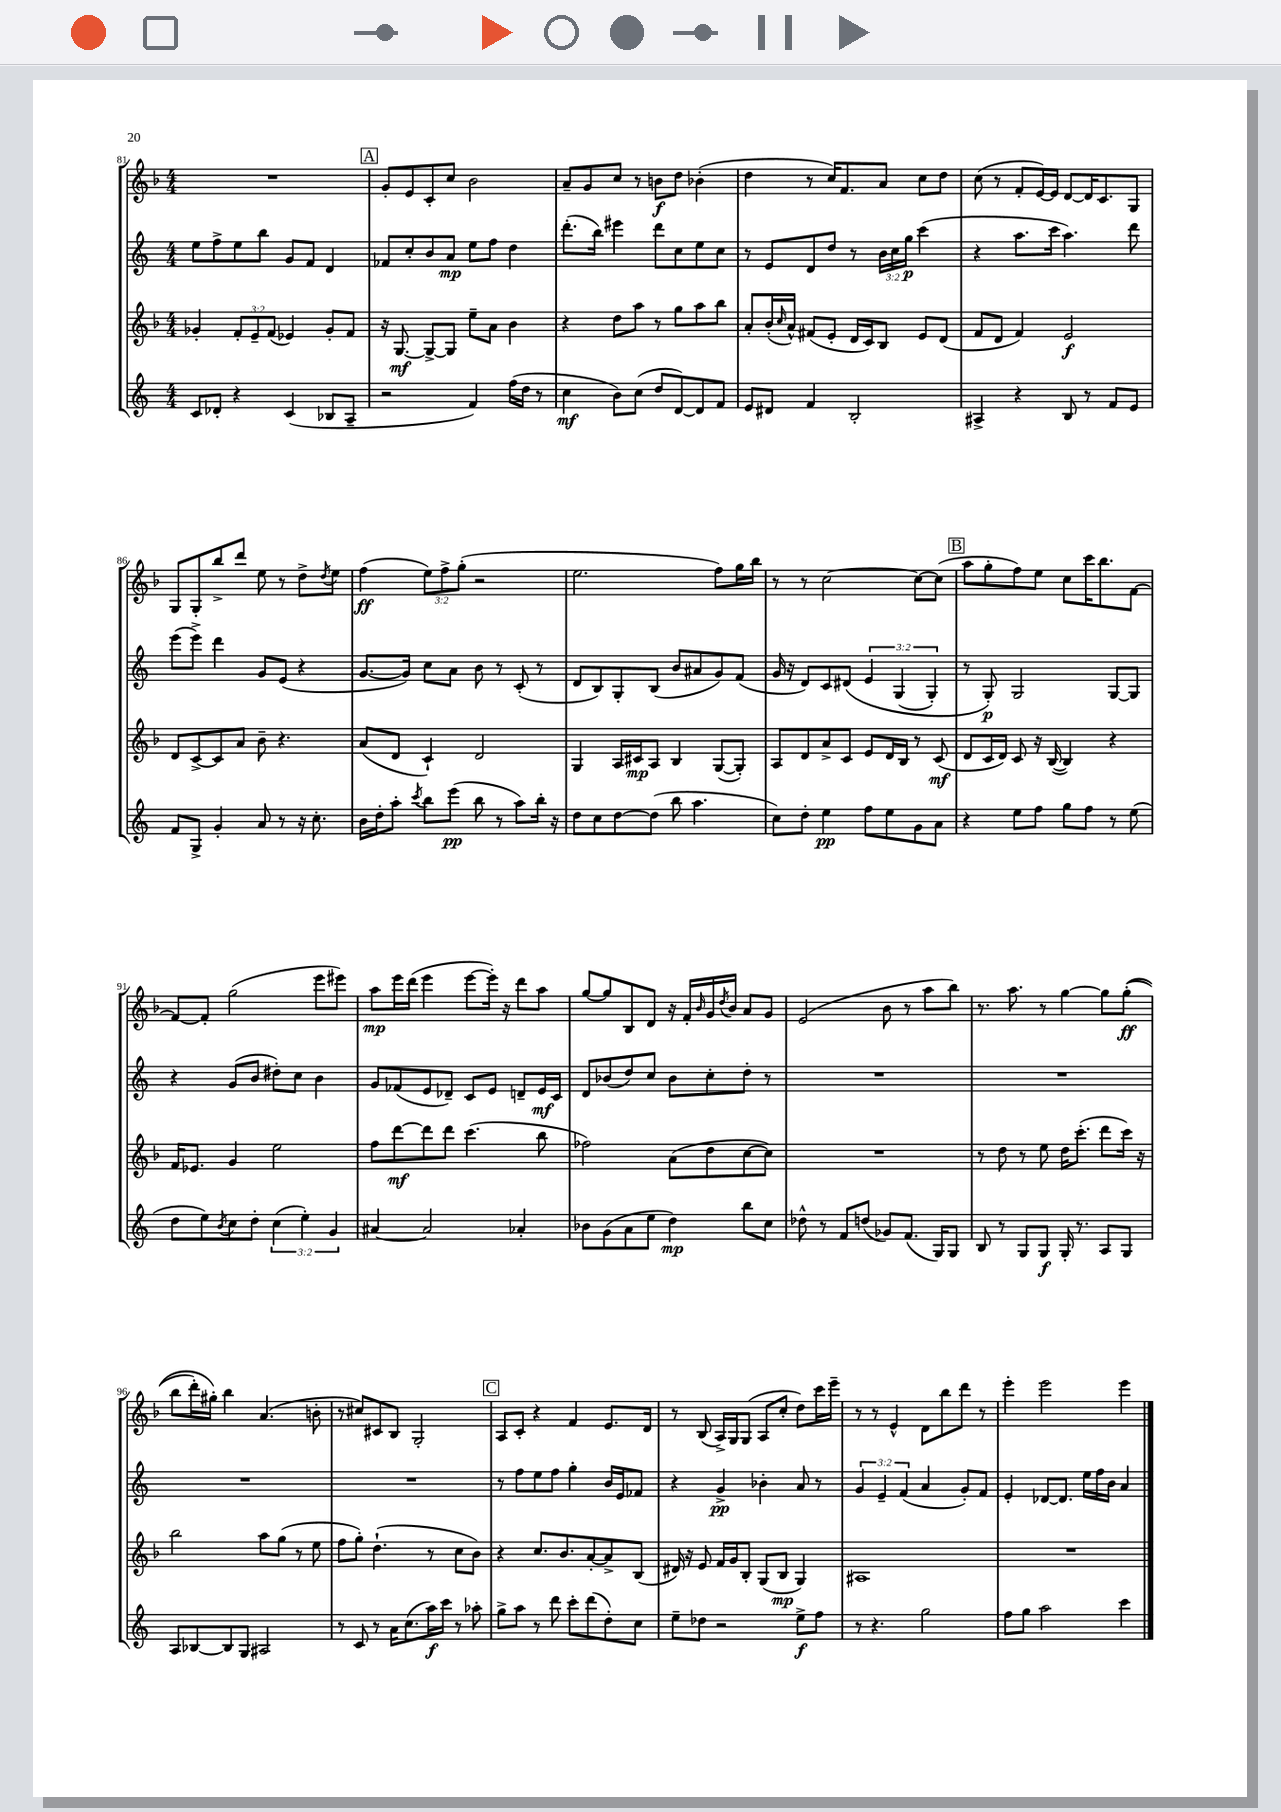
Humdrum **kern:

**kern	**kern	**kern	**kern
*staff4	*staff3	*staff2	*staff1
*clefG2	*clefG2	*clefG2	*clefG2
*k[]	*k[b-]	*k[]	*k[b-]
*M4/4	*M4/4	*M4/4	*M4/4
8c	4g-'	8ee	1r
8d-'	.	8ff^	.
4r	12f'	8ee	.
.	12e~	.	.
.	.	8bb	.
.	(12f	.	.
(4c	4e-)	8g	.
.	.	8f	.
8B-	8g-'	4d	.
8A~	8f	.	.
=	=	=	=
2r	16r	8f-	8g'
.	[8.G	.	.
.	.	8cc'	8e
.	8G^_	8b	8c'
.	8G]	8a	8cc
4f)	8ee~	8ee	2b-
.	8a	8ff	.
(16ff	4b-	4dd	.
16dd	.	.	.
8r	.	.	.
=	=	=	=
4cc	4r	(8.ddd'	8a~
.	.	.	8g
.	.	16bb)	.
8b)	8dd	4eee#	8cc
(8cc	8aa	.	8r
8dd	8r	8ddd	8b
[8d)	8gg	8cc	8dd
8d]	8aa	8ee	(4b-'
8f	8bb-	8cc	.
=	=	=	=
8e	8a'	8r	4dd
8d#	(16b-'	8e	.
.	16qqcc	.	.
.	16a^^)	.	.
4f	(8f#	8d	8r
.	8e'	8dd	16cc)
.	.	.	8.f
2B'	16d	8r	.
.	16c)	.	.
.	8B-	24b	8a
.	.	24cc	.
.	.	24gg	.
.	8e	(4ccc	8cc
.	(8d	.	8dd
=	=	=	=
4A#^	8f	4r	(8cc
.	8d	.	8r
4r	4f)	8.aa	8f'
.	.	.	[16e)
.	.	16ccc	16e]
8B	2e	4.aa)	[8d
8r	.	.	16d]
.	.	.	8.c
8f	.	.	.
8e	.	8ddd	8G
=	=	=	=
8f	8d	(8eee	8G
8G^	[8c^	8eee^)	8G'
4g'	8c]	4ddd	8bb-^
.	8a	.	8ddd
8a	8b-~	8g	8ee
8r	4.r	(8e	8r
16r	.	4r	8dd^
8.cc'	.	.	.
.	.	.	8qdd
.	.	.	8ee
=	=	=	=
16b	(8a	[8.g	(4ff
16dd'	.	.	.
8aa'	8d	.	.
.	.	16g])	.
8qccc	.	.	.
8bb	4c`)	8cc	12ee)
.	.	.	12ff^
(8eee	.	8a	.
.	.	.	(12gg'
8bb	2d	8b	2r
8r	.	8r	.
8aa)	.	(8c'	.
16bb'	.	8r	.
16r	.	.	.
=	=	=	=
8dd	4G	8d	2.ee
8cc	.	8B)	.
[8dd	16A	8G'	.
.	16c#	.	.
(8dd]	8A	(8B	.
8bb	4B-	8b	.
4.aa	.	8a#	.
.	([8G	8g)	8ff)
.	8G'])	(8f	16gg
.	.	.	16bb-
=	=	=	=
8cc)	8A	16g	8r
.	.	16r	.
8dd'	8d	8d)	8r
4ee	8a^	8c	[2cc
.	8c	&(8d#	.
8ff	8e	6e	.
8ee	16d	.	.
.	.	(6G	.
.	16B-	.	.
8g	8r	.	8cc_
.	.	6G')	.
8a	(8c	.	(8cc]
=	=	=	=
4r	8d	8r	8aa
.	16c	8G'&)	8gg'
.	16d)	.	.
8ee	8c	2G	8ff)
8ff	16r	.	8ee
.	([16B-	.	.
8gg	4B-])	.	8cc
8ff	.	.	16ccc
.	.	.	8.bb-
8r	4r	[8G	.
(8ee	.	8G]	[8f
=	=	=	=
8dd	16f	4r	8f_
.	8.e-	.	.
8ee)	.	.	8f']
8qb	.	.	.
8cc	4g	(8g	(2gg
8dd'	.	8b	.
(6cc	2ee	8dd#')	.
.	.	8cc	.
6ee')	.	.	.
.	.	4b	8eee
6g	.	.	.
.	.	.	8eee#)
=	=	=	=
[4a#	8ff	8g	8aa
.	[8ddd	(8f-	16eee
.	.	.	(16ddd
2a#]	8ddd]	8e	4eee
.	8ddd	8d-~)	.
.	(4.ccc	8c	[8eee
.	.	8e	16eee'])
.	.	.	16r
4a-'	.	8d~	8ddd
.	8bb-	16e	8aa
.	.	16c	.
=	=	=	=
8b-	2ff-)	8d	[8gg
(8g	.	(8b-	8gg]
8a	.	8dd)	8B-
8ee	.	8cc	8d
4dd)	(8a	8b-	16r
.	.	.	16f'
.	.	.	16qqb-
.	8dd	8cc'	16g
.	.	.	8qdd
.	.	.	16b-
8bb	[8cc	8dd'	8a
8cc	8cc])	8r	8g
=	=	=	=
8dd-^^	1r	1r	(2e
8r	.	.	.
8f	.	.	.
(8dd	.	.	.
8g-)	.	.	8b-
(8.f	.	.	8r
.	.	.	8aa
16G)	.	.	.
8G	.	.	8bb-)
=	=	=	=
8B	8r	1r	8.r
8r	8dd	.	.
.	.	.	8.aa
8G	8r	.	.
8G	8ee	.	8r
16G'	16dd	.	[4gg
8.r	(8.ccc'	.	.
8A	8ddd	.	8gg]
8G	16ccc)	.	&((8gg'
.	16r	.	.
=	=	=	=
8A	2bb-	1r	8bb-
[8B-	.	.	16ddd')
.	.	.	16gg#'&)
8B-]	.	.	4bb-
8G	.	.	.
2A#	8aa	.	(4.a
.	(8gg	.	.
.	8r	.	.
.	8ee	.	8b'
=	=	=	=
8r	8ff	1r	8r
8c	8gg')	.	8cc#)
8r	(4.dd`	.	8c#
16a	.	.	8B-
(8.cc	.	.	.
.	.	.	2G'
16aa)	8r	.	.
16ccc	.	.	.
8r	8cc	.	.
8aa-'	8b-)	.	.
=	=	=	=
8gg^	4r	8r	8A
8aa	.	8ff	8c'
8r	8.cc	8ee	4r
8ddd	.	8ff	.
.	8.b-	.	.
8ccc'	.	4gg'	4f
(8ddd	[8a'	.	.
8dd')	8a^]	16b	8.e
.	.	16e	.
8cc	(8B-	8f-	.
.	.	.	16d
=	=	=	=
8ee~	16d#)	4r	8r
.	16r	.	.
8dd-	8e	.	(8B-
2r	16f	4g^	16A^)
.	16g	.	16G
.	8B-'	.	(8G
.	(8G	4b-'	8A
.	8B-	.	8cc'
8ee^	4G)	8a	8dd)
8ff	.	8r	16ccc
.	.	.	16eee~
=	=	=	=
8r	1A#	6g	8r
4.r	.	.	8r
.	.	6e~	.
.	.	.	4e^^
.	.	(6f	.
2gg	.	4a	8d
.	.	.	8bb-
.	.	8g')	8ddd
.	.	8f	8r
=	=	=	=
8ff	1r	4e'	4eee'
8gg	.	.	.
2aa	.	[8d-	2eee
.	.	8.d-]	.
.	.	16ee	.
.	.	16ff	.
.	.	16b	.
4ccc	.	4a	4eee
==	==	==	==
*-	*-	*-	*-
